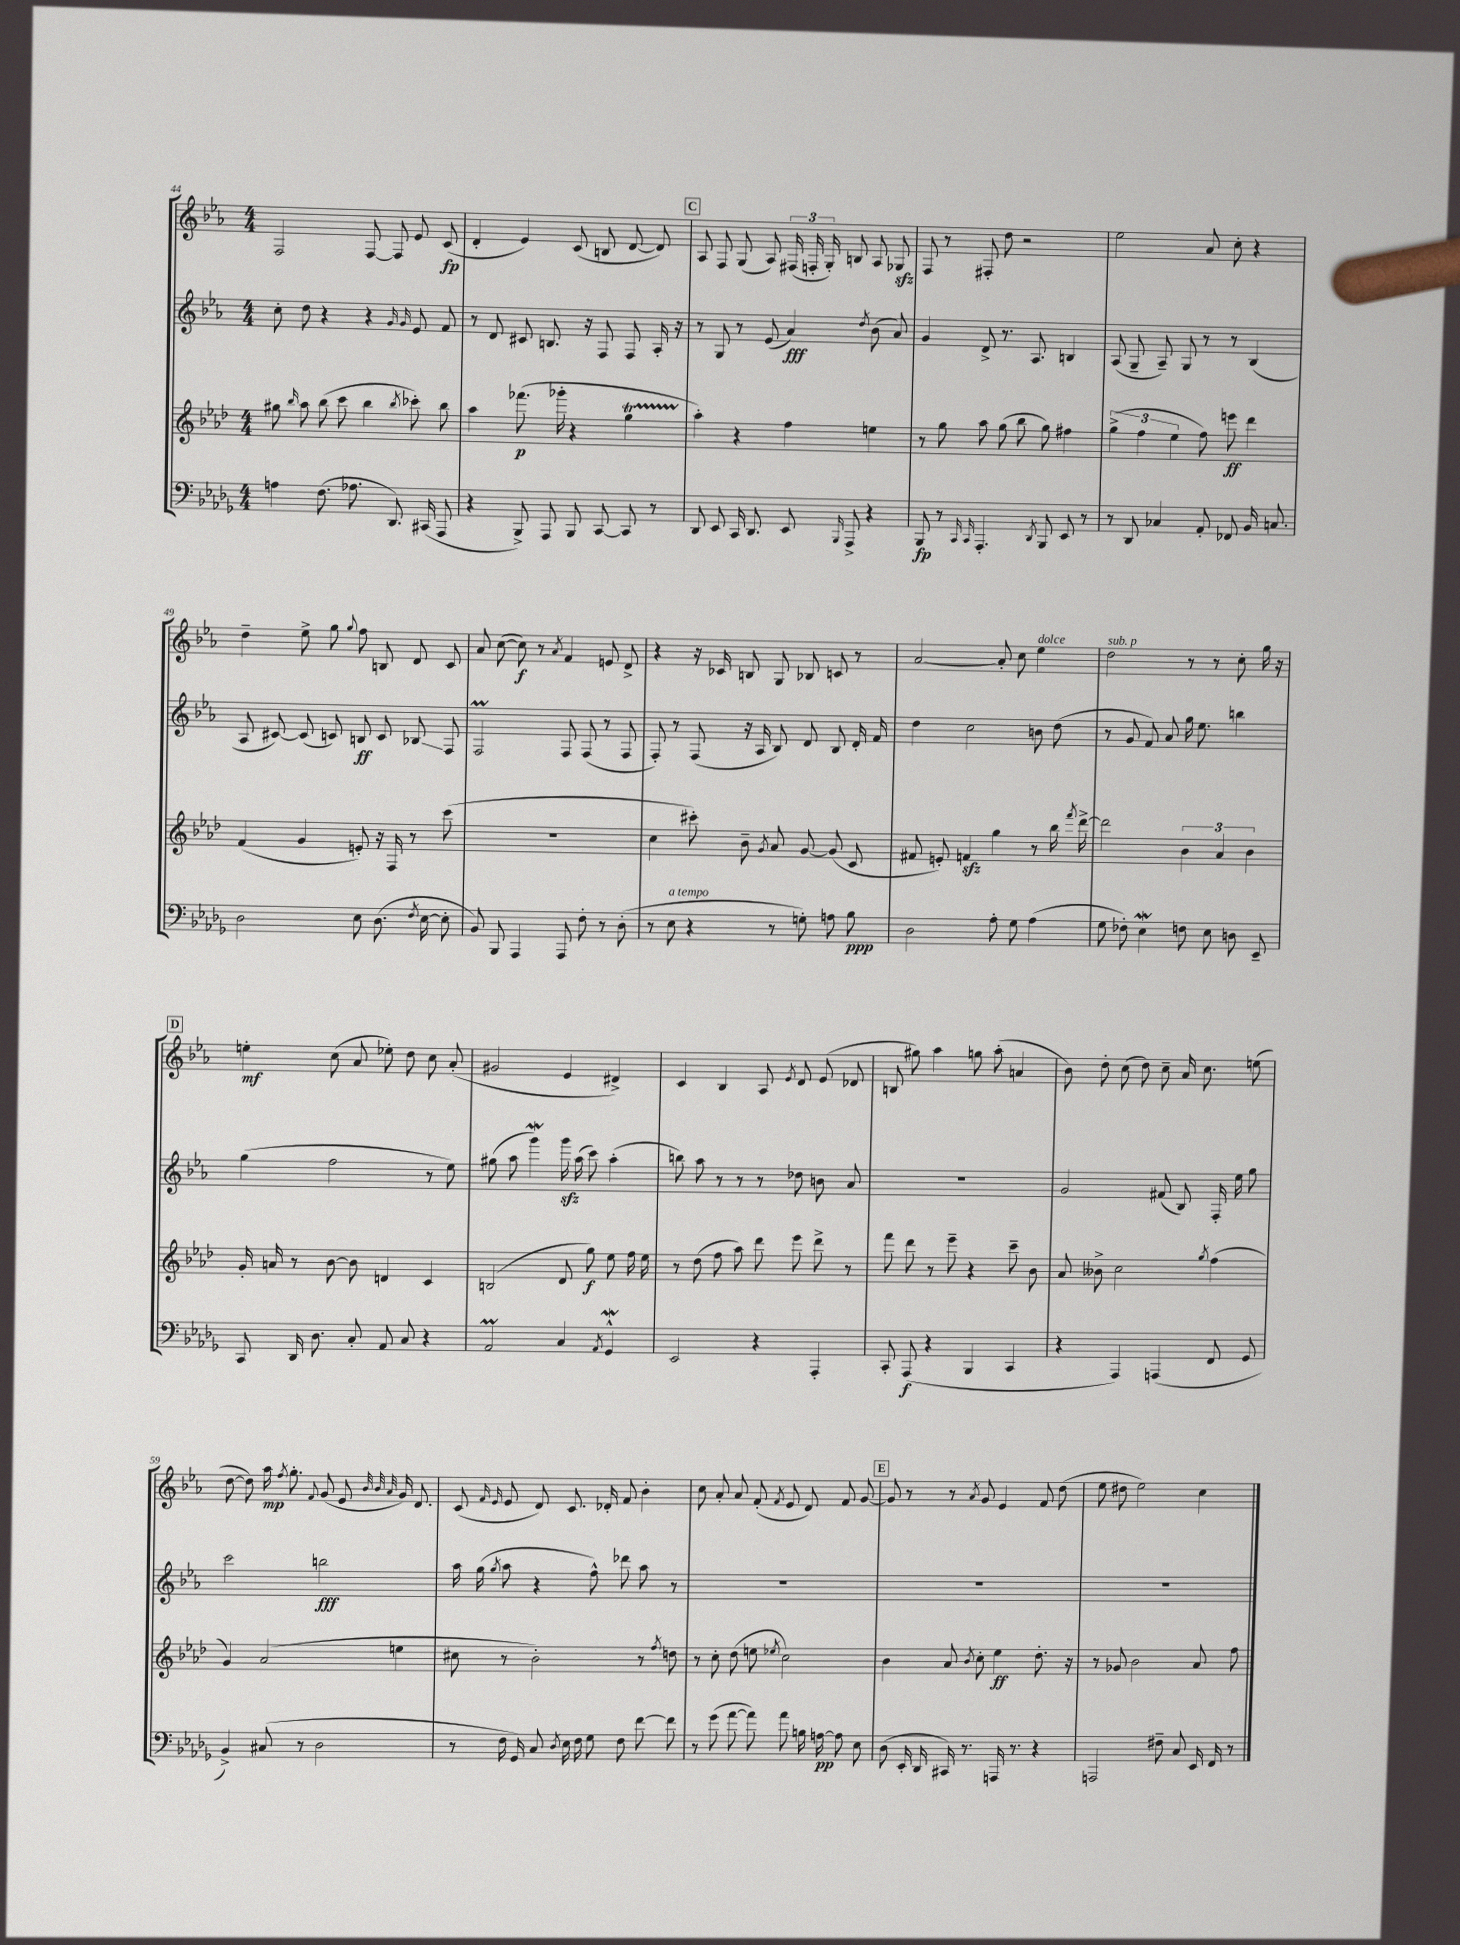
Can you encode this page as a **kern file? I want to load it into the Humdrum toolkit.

**kern	**kern	**kern	**kern
*staff4	*staff3	*staff2	*staff1
*clefF4	*clefG2	*clefG2	*clefG2
*k[b-e-a-d-g-]	*k[b-e-a-d-]	*k[b-e-a-]	*k[b-e-a-]
*M4/4	*M4/4	*M4/4	*M4/4
4A\	8gg#\	8cc'\	2F/
.	16qqbb-/	.	.
.	8aa-\	8dd\	.
(8.F\	(8bb-\	4r	.
.	8ccc\	.	.
8.A-\	.	.	.
.	4bb-\	4r	[8F/
8.DD-/)	.	.	8F/]
.	.	16qqg/	.
.	8qbb-/	16qqg/	.
.	8ccc-'\)	8e-/	8e-/
(16CC#/	.	.	.
8AAA-/	8bb-\	8f/	(8c/
=	=	=	=
4r	4aa-\	8r	4d'/
.	.	8d/	.
8BBB-^/)	(8.fff-\	8c#/	4e-/)
8AAA-/	.	8.B/	.
.	16ggg-'\	.	.
8BBB-/	4r	.	(8c/
.	.	16r	.
[8CC/	.	8F/	8B/
8CC/]	4gg\	8F/	[8d/
8r	.	16A-'/	8d/])
.	.	16r	.
=	=	=	=
8DD-/	4aa-'\)	8r	8A-/
8EE-/	.	8G/	8F/
16CC/	4r	8r	(8G/
8.DD-/	.	.	.
.	.	(8e-/	8A-/)
8EE-/	4ff\	4a-/)	(24F#/
.	.	.	24F'/
.	.	.	24G'/)
16qqBBB-/	.	.	.
8AAA-^/	.	.	8B/
.	.	8qdd/	.
4r	4ee\	(8b-\	8A-/
.	.	8a-/)	8G-/
=	=	=	=
8BBB-/	8r	4g/	8F/
8r	8gg\	.	8r
16qqCC/	.	.	.
16qqCC/	.	.	.
4.AAA-'/	8aa-\	8d^/	8F#'/
.	(8gg\	8.r	8dd\
.	8bb-\	.	2r
.	.	8.A-/	.
8qDD-/	.	.	.
8BBB-/	8gg\)	.	.
8EE-/	4ff#\	4B/	.
8r	.	.	.
=	=	=	=
8r	(6gg^\	(8A-/	2ee-\
8DD-/	.	8G~/	.
.	6ff\	.	.
4C-/	.	8A-~/)	.
.	6ee-\	.	.
.	.	8G/	.
8AA-'/	8ff\)	8r	8a-/
8FF-/	8eee\	8r	8cc'\
16BB-/	4ddd-\	(4B-/	4r
8.C/	.	.	.
=	=	=	=
2D-\	(4f/	8A-/	4dd~\
.	.	[8c#/)	.
.	4g/	(8c#/]	8ee-^\
.	.	8c/)	8gg\
.	.	.	8qqgg/
8E-\	8e'/)	8B/	8ff\
(8.D-\	16r	8c/	8B/
.	16F/	.	.
.	8r	8B-/	8d/
8qF/	.	.	.
[16E-\	.	.	.
8E-'\]	(8ccc\	8F/	8c/
=	=	=	=
8BB-/)	1r	2F/	8a-/
8BBB-/	.	.	([8cc\
4AAA-/	.	.	8cc\])
.	.	.	8r
.	.	.	8qa-/
8AAA-/	.	8F/	4f/
8F'\	.	(8F/	.
8r	.	8r	8e/
(8D-'\	.	8F/	8d^/
=	=	=	=
8r	4cc\	8F'/)	4r
8E-\	.	8r	.
4r	8ccc#'\)	(8F/	16r
.	.	.	16c-/
.	8b-~\	16r	8B/
.	.	16A-/	.
.	8qg/	.	.
8r	8a-/	8B-/)	8G/
8G'\)	[8g/	8d/	8B-/
8A\	(8g/]	8B-/	8c/
8B-\	8c/	16d'/	8r
.	.	16f/	.
=	=	=	=
2D-\	8f#/	4dd\	[2a-/
.	8e'/)	.	.
.	4f/	2cc\	.
8A-'\	4gg\	.	8a-'/]
8G-\	.	.	8cc\
(4A-\	8r	8b\	4ee-\
.	16bb-\	(8dd\	.
.	8qfff/	.	.
.	[16ddd-^\	.	.
=	=	=	=
8G-\	2ddd-\]	8r	2dd\
8F-'\)	.	8g/	.
4E-\	.	8f/)	.
.	.	8a-/	.
8F\	6b-\	16gg\	8r
.	.	8.ee-\	.
8E-\	.	.	8r
.	6a-/	.	.
8D\	.	4bb\	8cc'\
.	6b-\	.	.
8EE-~/	.	.	16gg\
.	.	.	16r
=	=	=	=
8CC/	16g'/	(4gg\	4ee'\
.	16a/	.	.
16DD-/	8r	.	.
8.D-\	.	.	.
.	[8b-\	2ff\	(8cc\
8C'/	8b-\]	.	8a-/
8AA-/	4d/	.	8ee-'\)
8C/	.	.	8dd\
4r	4c/	8r	8cc\
.	.	8ee-\)	(8a-'/
=	=	=	=
2AA-/	(2B/	(8gg#\	2g#/
.	.	8aa-\	.
.	.	4ggg\)	.
4C/	8d-/	16ggg\	4e-/
.	.	(16aa-\	.
.	8gg\)	8ccc\)	.
8qAA-/	.	.	.
4GG-^^/	8ee-\	(4aa-'\	4d#^/)
.	16ff\	.	.
.	16ee-\	.	.
=	=	=	=
2EE-/	8r	8bb\)	4c/
.	(8dd-\	8aa-\	.
.	8ff\	8r	4B-/
.	8aa-\)	8r	.
4r	8ddd-\	8r	8A-/
.	.	.	8qe-/
.	8eee-\	8dd-\	8d/
4AAA-'/	8ddd-^\	8b\	(8e-/
.	8r	8a-/	8d-/
=	=	=	=
8CC'/	8fff\	1r	8B/
(8AAA-/	8ddd-\	.	8gg#\)
4r	8r	.	4aa-\
.	8eee-~\	.	.
4BBB-/	4r	.	8gg\
.	.	.	(8aa-'\
4CC/	8ccc~\	.	4a/
.	8b-\	.	.
=	=	=	=
4r	8a-/	2g/	8b-\)
.	8b--^\	.	8dd'\
4AAA-/)	2cc\	.	(8cc\
.	.	.	8dd\)
(4AAA/	.	(8f#/	8cc~\
.	.	8B-/)	16a-/
.	.	.	8.cc\
.	8qgg/	.	.
8FF/	(4ff\	16F'/	.
.	.	16ee-\	.
8GG-/	.	8gg\	(8ee\
=	=	=	=
4BB-^/)	4g/)	2ccc\	[8dd\
.	.	.	8dd\])
(8C#/	(2a-/	.	16aa-\
.	.	.	8qff/
.	.	.	8.gg'\
8r	.	.	.
.	.	.	8qqf/
2D-\	.	2bb\	(8g/
.	.	.	8e-/
.	.	.	32qqb-/
.	.	.	32qqb-/
.	.	.	32qqa-/
.	4ee\	.	16g/)
.	.	.	8.d/
=	=	=	=
8r	8cc#\	16aa-\	(8c/
.	.	(16gg\	.
.	.	.	16qqf/
.	.	8qgg/	16qqe-/
16F\	8r	8aa-\	8e-/
16GG-/)	.	.	.
8C/	2b-'\)	4r	8d/)
8qD-/	.	.	.
16E-\	.	.	8.c/
16F\	.	.	.
8G-\	.	8ff^^\)	.
.	.	.	16d-'/
8F\	.	8ddd-\	8f/
[8f\	8r	8aa-\	4b-'\
.	8qff/	.	.
8f\]	8dd\	8r	.
=	=	=	=
8r	8r	1r	8cc\
(8g-\	8cc'\	.	8a-'/
[8a-\	(8dd-\	.	8a-/
8a-\])	8ee\	.	(8f'/
.	8qee-/	.	8qf/
8a-\	2cc\)	.	8e-/
16B\	.	.	8d/)
[16A\	.	.	.
8A\]	.	.	8f/
8E-\	.	.	[8g/
=	=	=	=
(8D-\	4b-\	1r	8g/]
16EE-'/	.	.	8r
16DD-/	.	.	.
16CC#/)	8a-/	.	8r
8.r	.	.	.
.	8qb-/	.	8qa-/
.	8cc'\	.	8g/
16AAA/	4ee-\	.	4e-/
8.r	.	.	.
4r	8.dd-'\	.	8f/
.	.	.	(8dd\
.	16r	.	.
=	=	=	=
2AAA/	8r	1r	8ee-\
.	8g-/	.	8dd#\
.	2b-\	.	2ee-\)
8F#~\	.	.	.
8C/	.	.	.
16EE-/	8a-/	.	4cc\
16FF/	.	.	.
8r	8ff\	.	.
==	==	==	==
*-	*-	*-	*-
